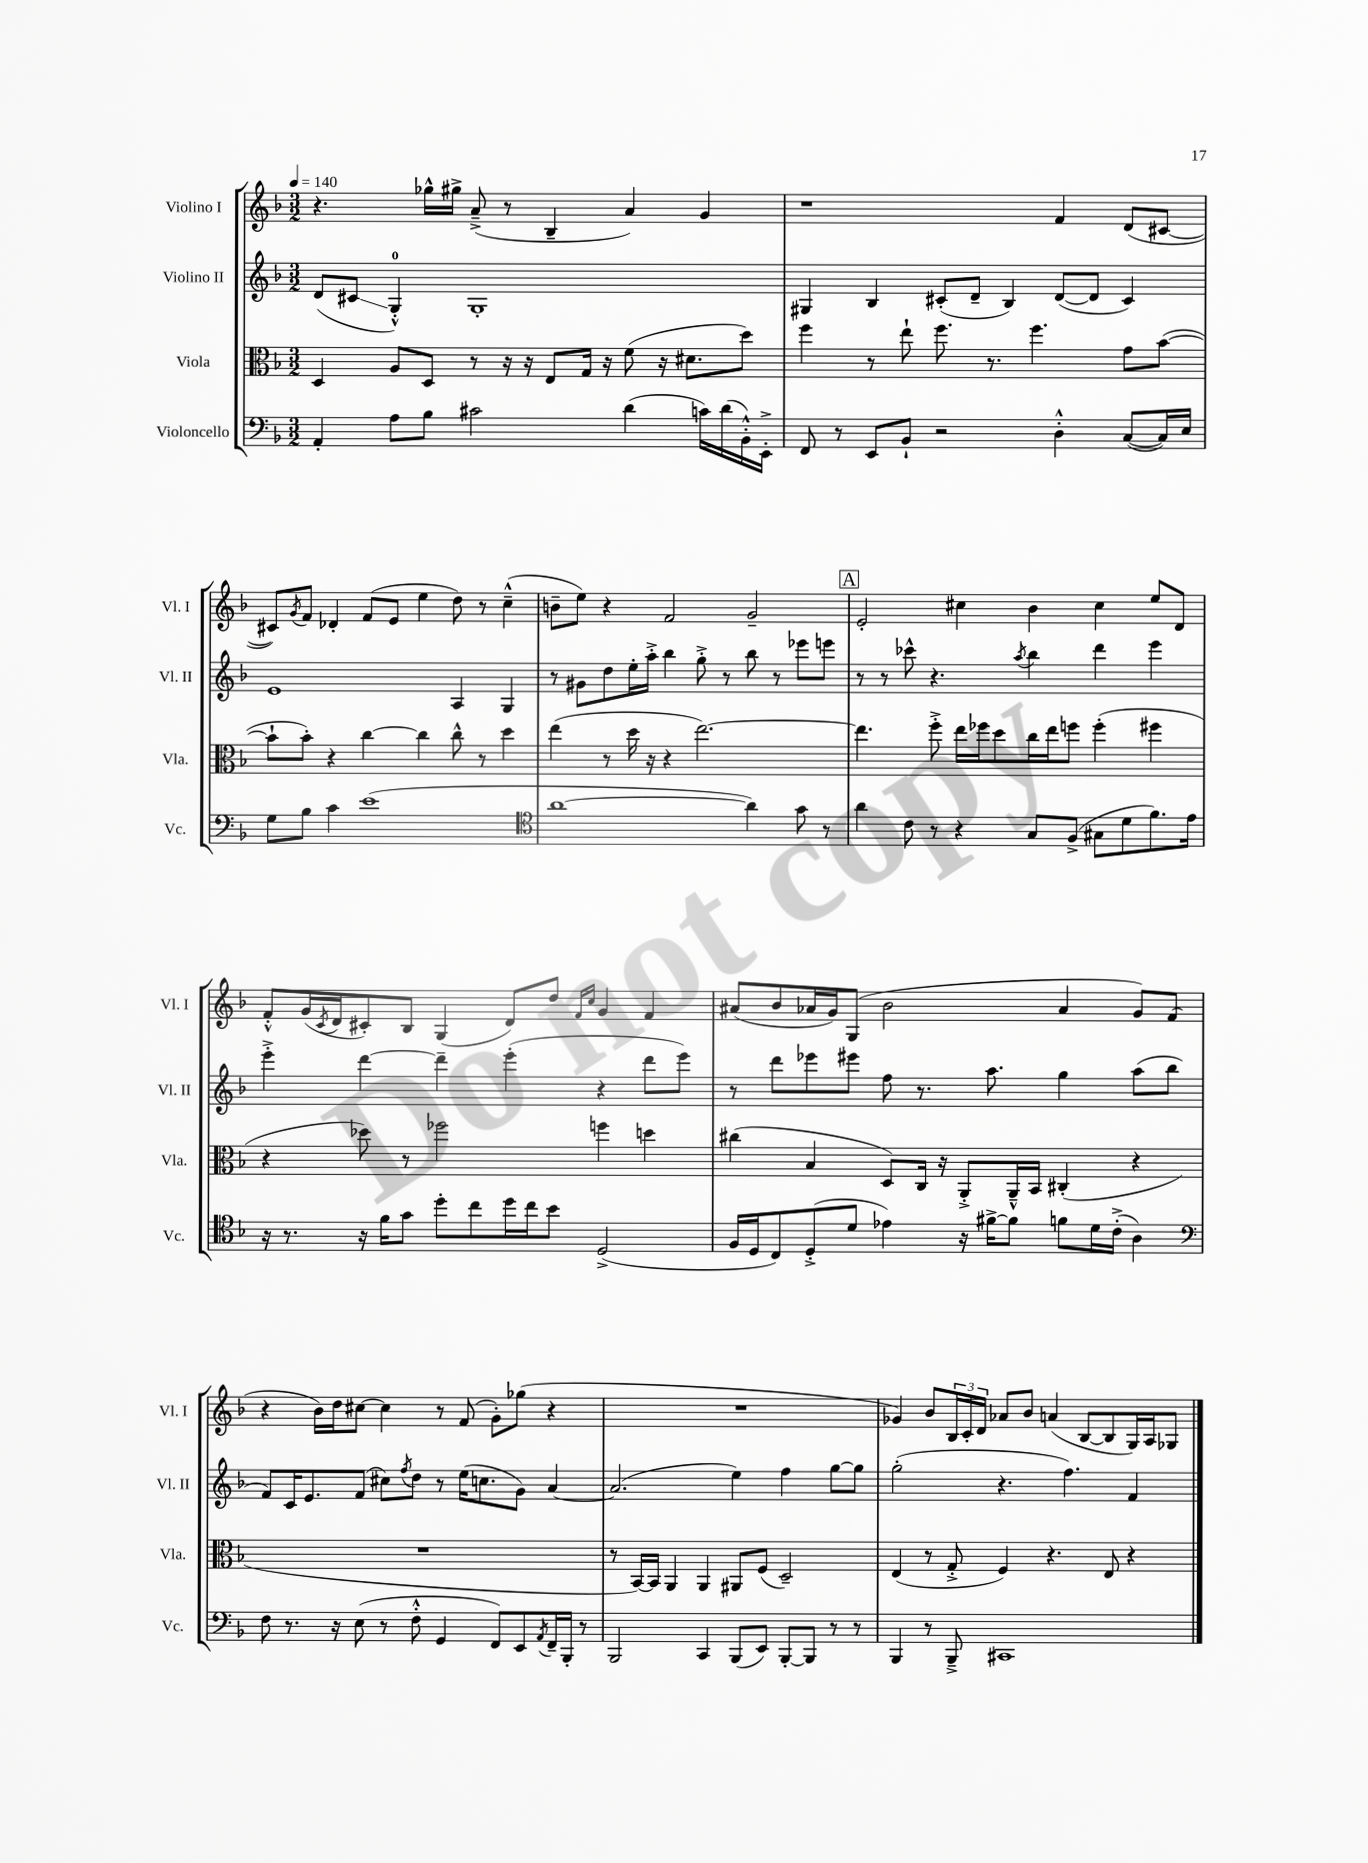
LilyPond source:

<<
\new StaffGroup <<
\new Staff = "s0" \with { instrumentName = "Violino I" shortInstrumentName = "Vl. I" } {
    \clef treble \key f \major \numericTimeSignature \time 3/2 \tempo 4 = 140
    r4. ges''16-^ gis''16-> a'8--->( r8 bes4-- a'4) g'4 |
    r1 f'4 d'8( cis'8~ |
    cis'8) \acciaccatura { g'8 } f'8 des'4-. f'8( e'8 e''4 d''8) r8 c''4---^( |
    b'8-- e''8) r4 f'2 g'2-- |
    \mark \markup { \box "A" } e'2-. cis''4 bes'4 cis''4 e''8 d'8 |
    f'8-.-^ g'16( \acciaccatura { c'8 } d'16 cis'8-.) bes8 g4( d'8) d''8 \grace { f'16 c''16 } g'4 f'4 |
    ais'8( bes'8 aes'16 g'16) g8( bes'2 aes'4 g'8) f'8( |
    r4 bes'16) d''16 cis''8~ cis''4 r8 f'8( g'8-.) ges''8( r4 |
    R1. |
    ges'4) bes'8 \tuplet 3/2 { bes16 c'16-. d'16 } aes'8 bes'8 a'4( bes8~ bes8 g16) a16 ges8 \bar "|." |
}
\new Staff = "s1" \with { instrumentName = "Violino II" shortInstrumentName = "Vl. II" } {
    \clef treble \key f \major \numericTimeSignature \time 3/2
    d'8( cis'8\glissando g4-0-.-^) g1-. |
    gis4 bes4 cis'8-.( d'8-- bes4) d'8~( d'8 cis'4) |
    e'1 a4 g4 |
    r8 gis'8 d''8 e''16-. a''16-.-> bes''4 g''8-.-> r8 bes''8 r8 ees'''8 e'''8 |
    \mark \markup { \box "A" } r8 r8 ces'''8-^ r4. \acciaccatura { a''8 } bes''4 d'''4 e'''4 |
    e'''4-.-> d'''4~ d'''4-- e'''4-.( r4 d'''8 e'''8) |
    r8 d'''8 ees'''8 eis'''8 f''8 r8. a''8. g''4 a''8( bes''8 |
    f'8) c'16 e'8. f'8( cis''8) \acciaccatura { f''8 } d''8 r8 e''16( c''8. g'8) a'4~ |
    a'2.( e''4) f''4 g''8~ g''8 |
    g''2-.( r4. f''4.) f'4 \bar "|." |
}
\new Staff = "s2" \with { instrumentName = "Viola" shortInstrumentName = "Vla." } {
    \clef alto \key f \major \numericTimeSignature \time 3/2
    d4 a8 d8 r8 r16 r16 e8 g16 r16 f'8( r16 dis'8. d''8) |
    f''4 r8 e''8-! f''8. r8. f''4. g'8 bes'8~( |
    bes'8-! bes'8-.) r4 c''4~ c''4 c''8-^ r8 d''4 |
    e''4( r8 d''16 r16 r4 e''2.~) |
    \mark \markup { \box "A" } e''4. f''8-.-> e''16 fes''16 d''8 c''16 e''16 f''8 f''4-.( fis''4 |
    r4 des''8) r8 fes''2 f''4 d''4 |
    cis''4( bes4 d8) c16 r16 a,8-.-> a,16---^ bes,16 cis4-.( r4 |
    R1. |
    r8 bes,16~) bes,16 a,4 a,4 ais,8 f8( d2--) |
    e4( r8 g8-.-> f4) r4. e8 r4 \bar "|." |
}
\new Staff = "s3" \with { instrumentName = "Violoncello" shortInstrumentName = "Vc." } {
    \clef bass \key f \major \numericTimeSignature \time 3/2
    a,4-. a8 bes8 cis'2 d'4( c'16) d'16( bes,16-.-^) e,16-.-> |
    f,8 r8 e,8 bes,8-! r2 d4-.-^ c8~( c16) e16 |
    g8 bes8 c'4 e'1( |
    \clef tenor a'1~ a'4) g'8 r8 |
    \mark \markup { \box "A" } a'4 c'8 r8 r4 g8 f8->( gis8 d'8 f'8.) e'16 |
    r16 r8. r16 f'16 g'8 d''8-. c''8 d''16 c''16 bes'8 d2->( |
    f16 d16 c8) d8-.->( d'8 ees'4) r16 fis'16~-> fis'8 f'8 d'16 c'16-.->( a4) |
    \clef bass f8 r8. r16 e8( r8 f8-.-^ g,4 f,8) e,8 \acciaccatura { a,8 } f,16-- bes,,16-. r8 |
    bes,,2 c,4 bes,,8( e,8) bes,,8~-. bes,,8 r8 r8 |
    bes,,4 r8 bes,,8---> cis,1 \bar "|." |
}
>>
>>
\layout { \context { \Score \remove "Bar_number_engraver" } }
